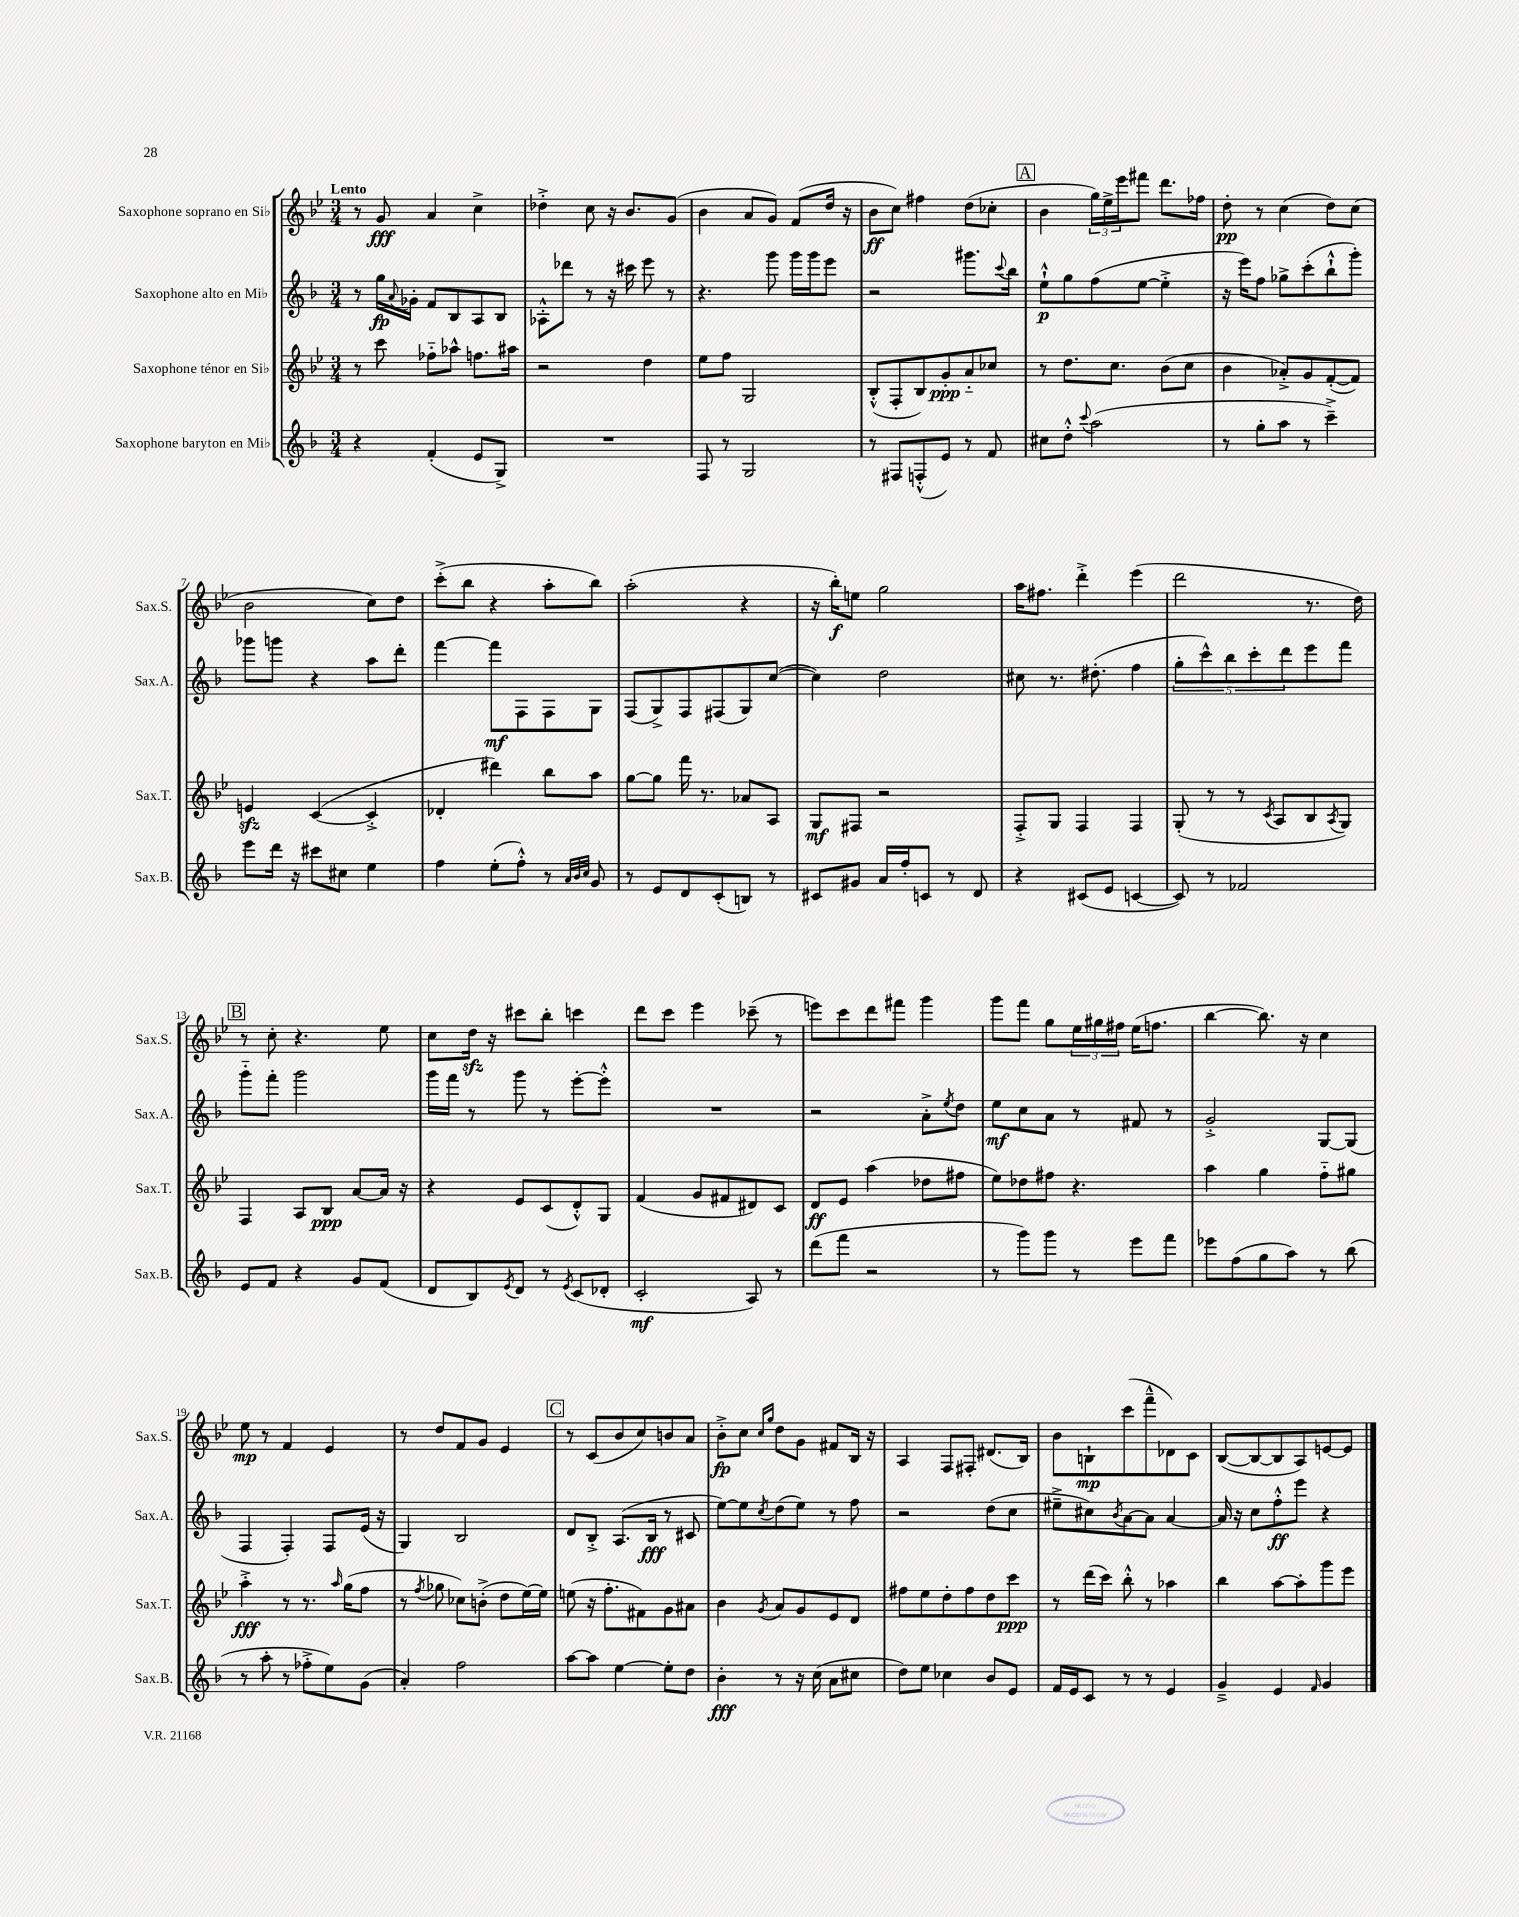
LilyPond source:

<<
\new StaffGroup <<
\new Staff = "s0" \with { instrumentName = "Saxophone soprano en Sib" shortInstrumentName = "Sax.S." } {
    \clef treble \key bes \major \numericTimeSignature \time 3/4 \tempo "Lento"
    r8 g'8\fff a'4 c''4-> |
    des''4-.-> c''8 r16 bes'8. g'8( |
    bes'4 a'8 g'8) f'8( d''16 r16 |
    bes'8\ff c''8) fis''4 d''8( ces''8-. |
    \mark \markup { \box "A" } bes'4 \tuplet 3/2 { g''16) ees''16-> ees'''16 } fis'''8 d'''8. fes''16 |
    d''8-.\pp r8 c''4( d''8) c''8( |
    bes'2 c''8) d''8 |
    c'''8-.->( bes''8 r4 a''8-. bes''8) |
    a''2-.( r4 |
    r16 bes''16-.\f) e''8 g''2 |
    a''16 fis''8. d'''4-.-> ees'''4( |
    d'''2 r8. d''16) |
    \mark \markup { \box "B" } r8 c''8-. r4. ees''8 |
    c''8 d''16\sfz r16 cis'''8 bes''8-. c'''4 |
    d'''8 c'''8 ees'''4 ces'''8--( r8 |
    e'''8) c'''8 d'''8 fis'''8 g'''4 |
    g'''8 f'''8 g''8 \tuplet 3/2 { ees''16 gis''16 fis''16 } ees''16( f''8. |
    bes''4~ bes''8.) r16 c''4 |
    ees''8\mp r8 f'4 ees'4 |
    r8 d''8 f'8 g'8 ees'4 |
    \mark \markup { \box "C" } r8 c'8( bes'8 c''8) b'8 a'8 |
    bes'8-.->\fp c''8 \grace { c''16 g''16 } d''8 g'8 fis'8 bes16 r16 |
    a4 f8 fis8-. dis'8.( bes16) |
    bes'8 b8-!\mp c'''8( f'''8---^ des'8) c'8 |
    bes8~( bes8~ bes8 a8) e'8~ e'8 \bar "|." |
}
\new Staff = "s1" \with { instrumentName = "Saxophone alto en Mib" shortInstrumentName = "Sax.A." } {
    \clef treble \key f \major \numericTimeSignature \time 3/4
    r8 g''16\fp \appoggiatura { a'8 } ges'16-. f'8 bes8 a8 bes8 |
    aes8-.-^ des'''8 r8 r16 cis'''16 e'''8 r8 |
    r4. g'''8 g'''16 g'''16 e'''8 |
    r2 gis'''8. \appoggiatura { c'''8 } bes''16 |
    \mark \markup { \box "A" } e''8-!-^\p g''8 f''8( e''8~ e''4-.-> |
    r16 e'''16) f''8 ges''8-> c'''8-.( bes''8-!-^ g'''8-.) |
    ges'''8 g'''8 r4 a''8 d'''8-. |
    f'''4~ f'''8\mf f8 f8 g8 |
    f8( g8->) f8 fis8( g8) c''8~( |
    c''4) d''2 |
    cis''8 r8. dis''8.-.( f''4 |
    \tuplet 5/4 { g''8-. c'''8-^) bes''8 c'''8-. d'''8 } e'''8 f'''8 |
    \mark \markup { \box "B" } g'''8-_ f'''8-. g'''2 |
    g'''16 f'''16 r8 g'''8 r8 e'''8~-. e'''8-.-^ |
    R2. |
    r2 a'8-.-> \acciaccatura { e''8 } d''8 |
    e''8\mf c''8 a'8 r8 fis'8 r8 |
    g'2-.-> g8~ g8( |
    f4 f4-.) f8 e'16( r16 |
    g4) bes2 |
    \mark \markup { \box "C" } d'8 bes8-.-> a8.( bes16\fff r8 cis'8 |
    e''8~) e''8 \acciaccatura { c''8 } d''8( e''8) r8 f''8 |
    r2 d''8( c''8 |
    eis''8---> cis''8) \acciaccatura { bes'8 } a'8~ a'8 a'4~ |
    a'16 r16 c''8 f''8-.-^\ff e'''8 r4 \bar "|." |
}
\new Staff = "s2" \with { instrumentName = "Saxophone ténor en Sib" shortInstrumentName = "Sax.T." } {
    \clef treble \key bes \major \numericTimeSignature \time 3/4
    r8 c'''8 fes''8-_ aes''8-^ f''8. ais''16 |
    r2 d''4 |
    ees''8 f''8 g2 |
    bes8-.-^( f8-. bes8) g'8-.\ppp a'8-_ ces''8 |
    \mark \markup { \box "A" } r8 d''8. c''8. bes'8( c''8 |
    bes'4 aes'8-.->) g'8 f'8~-.( f'8) |
    e'4\sfz c'4~( c'4-.-> |
    des'4-. dis'''4) bes''8 a''8 |
    g''8~ g''8 f'''16 r8. aes'8 a8 |
    g8\mf fis8 r2 |
    f8-.-> g8 f4 f4 |
    g8-.( r8 r8 \acciaccatura { c'8 } a8 bes8 \acciaccatura { a8 } g8) |
    \mark \markup { \box "B" } f4 a8 bes8\ppp a'8~ a'16 r16 |
    r4 ees'8 c'8( d'8-.-^) g8 |
    f'4( g'8 fis'8 dis'8) c'8 |
    d'8\ff ees'8 a''4( des''8 fis''8 |
    ees''8) des''8 fis''8 r4. |
    a''4 g''4 f''8-_ gis''8 |
    a''4-.->\fff r8 r8. \grace { a''16 } g''16( f''8 |
    r8 \acciaccatura { f''8 } ges''8 ces''8) b'8-.->( d''8 ees''16~) ees''16 |
    \mark \markup { \box "C" } e''8( r16 f''8.-. fis'8) g'8 ais'8 |
    bes'4 \acciaccatura { g'8 } a'8 g'8 ees'8 d'8 |
    fis''8 ees''8 d''8-. fis''8 d''8 c'''8\ppp |
    r8 d'''16( c'''16) bes''8-.-^ r8 aes''4 |
    bes''4 a''8~ a''8-. g'''8 ees'''8 \bar "|." |
}
\new Staff = "s3" \with { instrumentName = "Saxophone baryton en Mib" shortInstrumentName = "Sax.B." } {
    \clef treble \key f \major \numericTimeSignature \time 3/4
    r4 f'4-.( e'8 g8->) |
    R2. |
    f8 r8 g2 |
    r8 fis8 f8-.-^( e'8) r8 f'8 |
    \mark \markup { \box "A" } cis''8 d''8-.-^ \appoggiatura { c'''8 } a''2( |
    r8 g''8-. a''8 r8 c'''4--->) |
    e'''8 d'''16 r16 cis'''8 cis''8 e''4 |
    f''4 e''8-.( f''8-.-^) r8 \grace { a'32 bes'32 c''32 } g'8 |
    r8 e'8 d'8 c'8-.( b8) r8 |
    cis'8 gis'8 a'16 f''16-. c'8 r8 d'8 |
    r4 cis'8( e'8 c'4~ |
    c'8) r8 fes'2 |
    \mark \markup { \box "B" } e'8 f'8 r4 g'8 f'8( |
    d'8 bes8) \acciaccatura { e'8 } d'8 r8 \acciaccatura { e'8 } c'8( des'8-. |
    c'2-.\mf a8) r8 |
    d'''8( f'''8 r2 |
    r8 g'''8) g'''8 r8 e'''8 f'''8 |
    ees'''8 f''8( g''8 a''8) r8 bes''8( |
    r8 a''8-. r8 fes''8-.-> e''8) g'8( |
    a'4-.) f''2 |
    \mark \markup { \box "C" } a''8~ a''8 e''4~ e''8-. d''8 |
    bes'4-.\fff r8 r16 c''16( a'8 cis''8 |
    d''8) e''8 ces''4 bes'8 e'8 |
    f'16 e'16 c'8 r8 r8 e'4 |
    g'4---> e'4 \grace { f'16 } g'4 \bar "|." |
}
>>
>>
